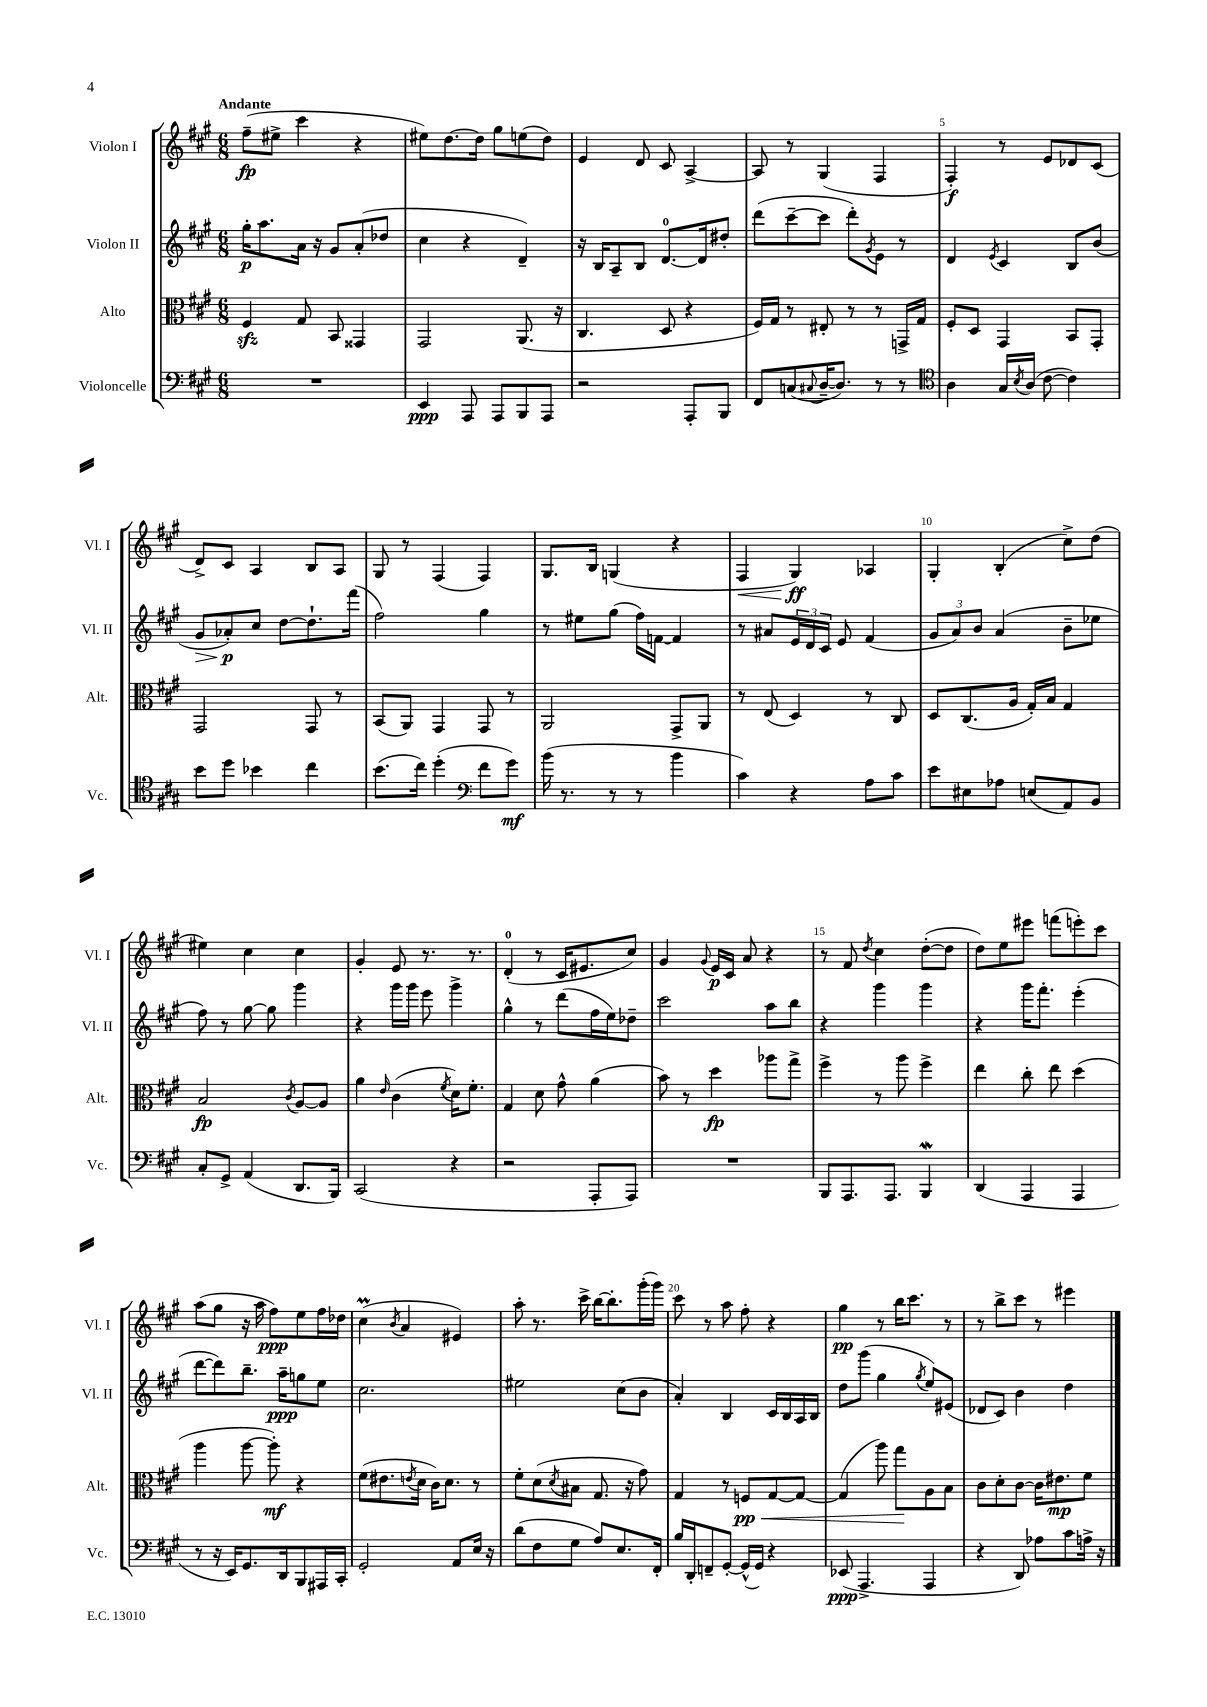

**kern	**dynam	**kern	**dynam	**kern	**dynam	**kern	**dynam
*part4	*part4	*part3	*part3	*part2	*part2	*part1	*part1
*staff4	*staff4	*staff3	*staff3	*staff2	*staff2	*staff1	*staff1
*I"Violoncelle	*	*I"Alto	*	*I"Violon II	*	*I"Violon I	*
*I'Vc.	*	*I'Alt.	*	*I'Vl. II	*	*I'Vl. I	*
*clefF4	*	*clefC3	*	*clefG2	*	*clefG2	*
*k[f#c#g#]	*	*k[f#c#g#]	*	*k[f#c#g#]	*	*k[f#c#g#]	*
*M6/8	*	*M6/8	*	*M6/8	*	*M6/8	*
=1	=1	=1	=1	=1	=1	=1	=1
!	!	!	!	!	!	!LO:TX:a:B:t=Andante	!
2.r	.	4F#zz/	.	16gg#'\KL	p	(8ff#~\L	fp
.	.	.	.	8.aa\	.	.	.
.	.	.	.	.	.	8ee#X^\J	.
.	.	8G#/	.	16a\Jk	.	4ccc#\	.
.	.	.	.	16r	.	.	.
.	.	8BB/	.	8g#/L	.	.	.
.	.	4GG##X/	.	(8a'/	.	4r	.
.	.	.	.	8dd-X/J	.	.	.
=2	=2	=2	=2	=2	=2	=2	=2
4EE/	ppp	2GG#/	.	4cc#\	.	8ee#X\L)	.
.	.	.	.	.	.	[8.dd\	.
8AAA/	.	.	.	4r	.	.	.
.	.	.	.	.	.	16dd\Jk]	.
8AAA/L	.	.	.	.	.	8gg#\L	.
8BBB/	.	(8.AA/	.	4d~/)	.	(8een\	.
8AAA/J	.	.	.	.	.	8dd\J)	.
.	.	16r	.	.	.	.	.
=3	=3	=3	=3	=3	=3	=3	=3
2r	.	4.C#/	.	16r	.	4e/	.
.	.	.	.	16B/KL	.	.	.
.	.	.	.	8A~/	.	.	.
.	.	.	.	8B/J	.	8d/	.
.	.	8D/	.	[8.d/L	.	8c#/	.
8AAA'/L	.	4r	.	.	.	[4A^/	.
.	.	.	.	16d/k]	.	.	.
8BBB/J	.	.	.	8dd#X'/J	.	.	.
=4	=4	=4	=4	=4	=4	=4	=4
8FF#/L	.	16F#/LL)	.	(8ddd\L	.	8A/]	.
.	.	16G#/JJ	.	.	.	.	.
(8Cn/	.	8r	.	[8ccc#~\	.	8r	.
8qqC#X/	.	.	.	.	.	.	.
[16D~/K	.	8E#X'/	.	8ccc#\J]	.	(4G#/	.
8.D/J])	.	.	.	.	.	.	.
.	.	8r	.	8ddd'\L)	.	.	.
.	.	.	.	8qg#/	.	.	.
8r	.	8r	.	8e\J	.	4F#/	.
8r	.	16GGn^/LL	.	8r	.	.	.
.	.	16G#/JJ	.	.	.	.	.
=5	=5	=5	=5	=5	=5	=5	=5
*clefC4	*	*	*	*	*	*	*
4A\	.	8F#'/L	.	4d/	.	4F#'/)	f
.	.	8D/J	.	.	.	.	.
.	.	.	.	8qe/	.	.	.
16G#/LL	.	4GG#/	.	4c#/	.	8r	.
8qB/	.	.	.	.	.	.	.
(16A/JJ	.	.	.	.	.	.	.
[8c#\	.	.	.	.	.	8e/L	.
4c#\])	.	8BB/L	.	8B/L	.	8d-X/	.
.	.	8GG#'/J	.	(8b/J	.	(8c#/J	.
!!LO:LB:g=z
=6	=6	=6	=6	=6	=6	=6	=6
!	!	!	!	!	!LO:HP:b	!	!
8b\L	.	2GG#/	.	8g#/L	>	8d^/L)	.
8dd\J	.	.	.	8a-X'/)	p	8c#/J	.
4b-X\	.	.	.	8cc#/J	]	4A/	.
.	.	.	.	[8dd\L	.	.	.
4cc#\	.	8GG#/	.	8.dd`\]	.	8B/L	.
.	.	8r	.	.	.	8A/J	.
.	.	.	.	(16fff#\Jk	.	.	.
=7	=7	=7	=7	=7	=7	=7	=7
(8.b\L	.	(8BB/L	.	2ff#\)	.	8G#/	.
.	.	8AA/J)	.	.	.	8r	.
16cc#\Jk)	.	.	.	.	.	.	.
(4dd'\	.	4GG#/	.	.	.	(4F#/	.
*clefF4	*	*	*	*	*	*	*
8f#\L	.	8GG#/	.	4gg#\	.	4F#/)	.
8g#\J)	mf	8r	.	.	.	.	.
=8	=8	=8	=8	=8	=8	=8	=8
(16b\	.	2AA/	.	8r	.	8.G#/L	.
8.r	.	.	.	.	.	.	.
.	.	.	.	8ee#X\L	.	.	.
.	.	.	.	.	.	16B/Jk	.
8r	.	.	.	(8gg#\J	.	(4Gn/	.
8r	.	.	.	16ff#\LL)	.	.	.
.	.	.	.	[16fn\JJ	.	.	.
4b\	.	8GG#^/L	.	4f/]	.	4r	.
.	.	8AA/J	.	.	.	.	.
=9	=9	=9	=9	=9	=9	=9	=9
!	!	!	!	!	!	!	!LO:HP:b
4c#\)	.	8r	.	8r	.	4F#/	<
.	.	(8E/	.	8a#X/L	.	.	.
4r	.	4D/)	.	24e/L	.	4G#/)	ff
.	.	.	.	24d/	.	.	.
.	.	.	.	24c#/JJ	.	.	.
.	.	.	.	8e/	.	.	.
8A\L	.	8r	.	(4f#/	.	4A-X/	[
8c#\J	.	8C#/	.	.	.	.	.
=10	=10	=10	=10	=10	=10	=10	=10
8e\L	.	8D/L	.	12g#/L	.	4G#'/	.
.	.	.	.	12a/)	.	.	.
8E#X\	.	(8.C#/	.	.	.	.	.
.	.	.	.	12b/J	.	.	.
8A-X\J	.	.	.	(4a/	.	(4B'/	.
.	.	16A/Jk	.	.	.	.	.
(8En/L	.	16G#'/LL)	.	.	.	.	.
.	.	16B/JJ	.	.	.	.	.
8AA/)	.	4G#/	.	8b~\L	.	8cc#^\L)	.
8BB/J	.	.	.	8ee-X\J	.	(8dd\J	.
!!LO:LB:g=z
=11	=11	=11	=11	=11	=11	=11	=11
8C#'/L	.	2B/	fp	8ff#\)	.	4ee#X\)	.
8GG#^/J	.	.	.	8r	.	.	.
(4AA/	.	.	.	[8gg#\	.	4cc#\	.
.	.	.	.	8gg#\]	.	.	.
.	.	8qc#/	.	.	.	.	.
8.DD/L	.	[8A/L	.	4ggg#\	.	4cc#\	.
.	.	8A/J]	.	.	.	.	.
16BBB/Jk)	.	.	.	.	.	.	.
=12	=12	=12	=12	=12	=12	=12	=12
(2CC#/	.	4a\	.	4r	.	4g#'/	.
.	.	16qqe/	.	.	.	.	.
.	.	(4c#\	.	16ggg#\LL	.	8e/	.
.	.	.	.	16ggg#\JJ	.	.	.
.	.	.	.	8eee\	.	8.r	.
.	.	8qf#/	.	.	.	.	.
4r	.	16d\KL)	.	4ggg#^\	.	.	.
.	.	8.f#'\J	.	.	.	8.r	.
=13	=13	=13	=13	=13	=13	=13	=13
2r	.	4G#/	.	4gg#^^\	.	(4d'/	.
.	.	8d\	.	8r	.	8r	.
.	.	8g#^^\	.	(8ddd\L	.	16c#/KL	.
.	.	.	.	.	.	8.e#X/	.
8AAA'/L	.	(4a\	.	16ff#\L	.	.	.
.	.	.	.	16ee\J)	.	.	.
8AAA/J)	.	.	.	8dd-X~\J	.	8cc#/J)	.
=14	=14	=14	=14	=14	=14	=14	=14
2.r	.	8b\)	.	2ccc#\	.	4g#/	.
.	.	8r	.	.	.	.	.
.	.	.	.	.	.	8qqg#/	.
.	.	4dd\	fp	.	.	16e/LL	p
.	.	.	.	.	.	16c#/JJ	.
.	.	.	.	.	.	8a/	.
.	.	8aa-X\L	.	8aa\L	.	4r	.
.	.	8gg#^\J	.	8bb\J	.	.	.
=15	=15	=15	=15	=15	=15	=15	=15
8BBB/L	.	4ff#^\	.	4r	.	8r	.
8.AAA/	.	.	.	.	.	8f#/	.
.	.	.	.	.	.	8qdd/	.
.	.	8r	.	4ggg#\	.	4cc#\	.
8.AAA/J	.	.	.	.	.	.	.
.	.	8aa\	.	.	.	.	.
4BBBW/	.	4ff#^\	.	4ggg#\	.	([8dd'\L	.
.	.	.	.	.	.	8dd\J]	.
=16	=16	=16	=16	=16	=16	=16	=16
(4DD/	.	4ee\	.	4r	.	8dd\L)	.
.	.	.	.	.	.	8ee\	.
4AAA/	.	8cc#'\	.	16ggg#\KL	.	8eee#X\J	.
.	.	.	.	8.fff#'\J	.	.	.
.	.	8ee\	.	.	.	(8fffn\L	.
4AAA/	.	(4dd\	.	(4eee'\	.	8eeen'\)	.
.	.	.	.	.	.	8ccc#\J	.
!!LO:LB:g=z
=17	=17	=17	=17	=17	=17	=17	=17
8r	.	4aa\	.	[8ddd\L	.	(8aa\L	.
16r	.	.	.	8ddd\])	.	8gg#\J	.
16EE/KL)	.	.	.	.	.	.	.
8.GG#/	.	[8aa\	.	8.bb~\J	.	16r	.
.	.	.	.	.	.	16aa\	.
.	.	8aa'\])	mf	.	.	8ff#\L)	ppp
16DD/k	.	.	.	16aa~\KL	ppp	.	.
8BBB/	.	4r	.	8ggn\	.	8ee\	.
16AAA#X/L	.	.	.	8ee\J	.	16ff#\L	.
16CC#'/JJ	.	.	.	.	.	16dd-X\JJ	.
=18	=18	=18	=18	=18	=18	=18	=18
2GG#'/	.	(8f#\L	.	2.cc#\	.	(4cc#m\	.
.	.	8.e#X\	.	.	.	.	.
.	.	.	.	.	.	8qb/	.
.	.	.	.	.	.	4a/	.
.	.	8qen/	.	.	.	.	.
.	.	16d\Jk	.	.	.	.	.
.	.	16c#\KL)	.	.	.	.	.
.	.	8.d\J	.	.	.	.	.
8AA/L	.	.	.	.	.	4e#X/)	.
16E/Jk	.	8r	.	.	.	.	.
16r	.	.	.	.	.	.	.
=19	=19	=19	=19	=19	=19	=19	=19
(8d\L	.	8f#'\L	.	2ee#X\	.	8aa'\	.
8F#\	.	(8d\	.	.	.	8.r	.
.	.	8qd/	.	.	.	.	.
8G#\J	.	8B#X\J	.	.	.	.	.
.	.	.	.	.	.	16ccc#^\	.
8A/L)	.	8.G#/	.	.	.	[16bb\KL	.
.	.	.	.	.	.	8.bb'\]	.
8.E/	.	.	.	(8cc#\L	.	.	.
.	.	16r	.	.	.	.	.
.	.	8g#\)	.	8b\J	.	(16ggg#'\L	.
16FF#'/Jk	.	.	.	.	.	16ggg#\JJ)	.
=20	=20	=20	=20	=20	=20	=20	=20
16B/LL	.	4G#/	.	4a'/)	.	8ccc#\	.
16DD'/J	.	.	.	.	.	.	.
8FFn~/	.	.	.	.	.	8r	.
[8GG#'/J	.	8r	.	4B/	.	8aa\	.
!	!	!	!LO:HP:b	!	!	!	!
(16GG#^^/LL]	.	8Fn/L	< pp	.	.	8ff#'\	.
16GG#/JJ)	.	.	.	.	.	.	.
4r	.	[8G#/	.	16c#/LL	.	4r	.
.	.	.	.	16B/	.	.	.
.	.	8G#/J_	.	16A/	.	.	.
.	.	.	.	16B/JJ	.	.	.
=21	=21	=21	=21	=21	=21	=21	=21
(8EE-X/	ppp	(4G#/]	.	8dd\L	.	4gg#\	pp
4.AAA^/	.	.	.	(8ggg#\J	.	.	.
.	.	8aa\)	.	4gg#\	.	8r	.
.	.	8gg#\L	.	.	.	16bb\KL	.
.	.	.	.	.	.	8.ccc#\J	.
.	.	.	.	8qgg#/	.	.	.
4AAA/	.	8A\	[	8ee/L)	.	.	.
.	.	8B\J	.	(8e#X/J	.	8r	.
=22	=22	=22	=22	=22	=22	=22	=22
4r	.	8c#\L	.	8d-X/L	.	8r	.
.	.	8d'\	.	8c#/J)	.	8bb^\L	.
8DD/)	.	[8c#\J	.	4b\	.	8ccc#\J	.
8A-X\L	.	16c#\KL]	.	.	.	8r	.
.	.	8.e#X\	mp	.	.	.	.
8c#\	.	.	.	4dd\	.	4eee#X\	.
16An^\Jk	.	8f#\J	.	.	.	.	.
16r	.	.	.	.	.	.	.
==	==	==	==	==	==	==	==
*-	*-	*-	*-	*-	*-	*-	*-
